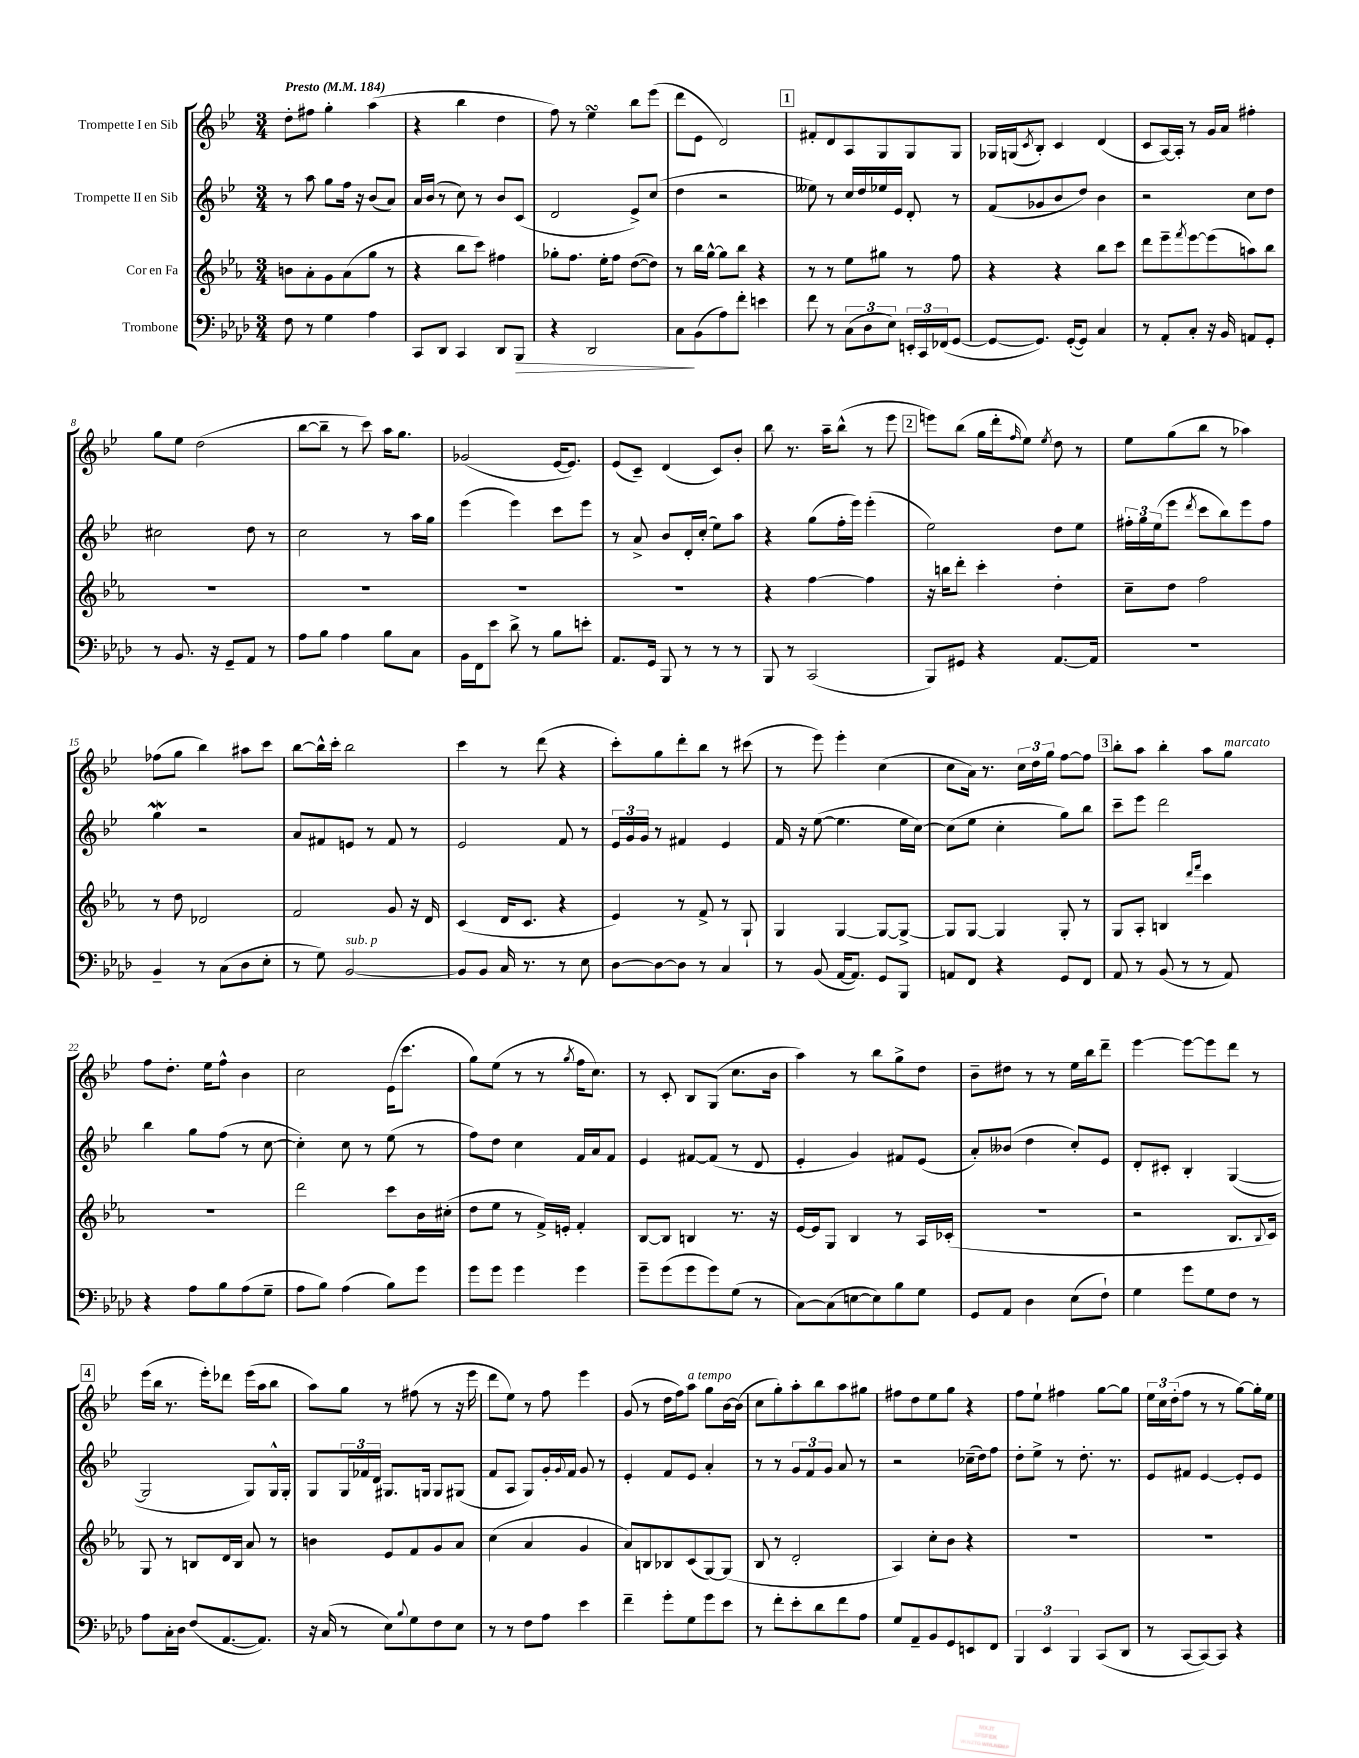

**kern	**dynam	**kern	**kern	**kern
*part4	*part4	*part3	*part2	*part1
*staff4	*staff4	*staff3	*staff2	*staff1
*I"Trombone	*	*I"Cor en Fa	*I"Trompette II en Sib	*I"Trompette I en Sib
*clefF4	*	*clefG2	*clefG2	*clefG2
*k[b-e-a-d-]	*	*k[b-e-a-]	*k[b-e-]	*k[b-e-]
*M3/4	*	*M3/4	*M3/4	*M3/4
*MM184	*	*MM184	*MM184	*MM184
=1	=1	=1	=1	=1
!	!	!	!	!LO:TX:a:B:t=Presto
8F\	.	8bn\L	8r	8dd'\L
8r	.	8a-'\	8aa\	8ff#X\J
4G\	.	8g\	8gg\L	4gg'\
.	.	(8a-\	16ff\Jk	.
.	.	.	16r	.
4A-\	.	8gg\J	(8b-/L	(4aa\
.	.	8r	8a/J)	.
=2	=2	=2	=2	=2
8CC/L	.	4r	16a/LL	4r
.	.	.	(16b-/JJ	.
8DD-/J	.	.	8r	.
4CC/	.	8bb-\L	8cc\)	4bb-\
.	.	8ccc\J)	8r	.
8DD-/L	.	4ff#X\	8b-/L	4dd\
!	!LO:HP:b	!	!	!
8BBB-/J	>	.	(8c/J	.
=3	=3	=3	=3	=3
4r	.	8gg-X'\L	2d/	8ff\)
.	.	8.ff\J	.	8r
2DD-/	.	.	.	4ee-sSSs\
.	.	16ee-'\KL	.	.
.	.	8ff\J	.	.
.	.	([8dd\L	8e-^/L)	8bb-\L
.	.	8dd\J])	(8cc/J	(8eee-\J
=4	=4	=4	=4	=4
8C\L	.	8r	4dd\	8ddd\L
(8BB-\	]	16bb-\LL	.	8e-\J
.	.	[16gg^^\JJ	.	.
8A-\)	.	8gg\L]	2r	2d/)
8f'\J	.	8bb-\J	.	.
4en\	.	4r	.	.
!!LO:REH:place=s1:t=1
=5	=5	=5	=5	=5
8f\	.	8r	8ee--X\)	8f#X'/L
8r	.	8r	8r	8d/
(12C\L	.	8ee-\L	16cc/LL	8A/
.	.	.	16dd/	.
12D-\	.	.	.	.
.	.	8gg#X\J	16ee-X/	8G/
12E-\J)	.	.	.	.
.	.	.	16e-/JJ	.
24EEn'/LL	.	8r	8d'/	8G/
24CC/	.	.	.	.
(24FF-X/J	.	.	.	.
[8GG/J	.	8ff\	8r	8G/J
=6	=6	=6	=6	=6
8GG/L_	.	4r	(8f/L	16G-X/LL
.	.	.	.	(16Gn/J
.	.	.	.	8qc/
8.GG/J])	.	.	8g-X/	8B-'/J)
.	.	4r	8b-/	4c/
([16GG'/KL	.	.	.	.
8GG/J])	.	.	8dd/J)	.
4C/	.	8bb-\L	4b-\	(4d/
.	.	8ccc\J	.	.
=7	=7	=7	=7	=7
8r	.	8ddd\L	2r	8c/L
8AA-'/L	.	8eee-~\	.	[16A/L)
.	.	.	.	16A'/JJ]
.	.	8qfff/	.	.
8C'/J	.	[8eee-\	.	8r
16r	.	(8eee-\]	.	16g/LL
16BB-/	.	.	.	16a/JJ
8AAn/L	.	8aan\)	8cc\L	4ff#X'\
8GG'/J	.	8bb-\J	8dd\J	.
!!LO:LB:g=z
=8	=8	=8	=8	=8
8r	.	2.r	2cc#X\	8gg\L
8.BB-/	.	.	.	8ee-\J
.	.	.	.	(2dd\
16r	.	.	.	.
8GG~/L	.	.	.	.
8AA-/J	.	.	8dd\	.
8r	.	.	8r	.
=9	=9	=9	=9	=9
8A-\L	.	2.r	2cc\	[8bb-\L
8B-\J	.	.	.	8bb-~\J]
4A-\	.	.	.	8r
.	.	.	.	8ccc\)
8B-\L	.	.	8r	16aa\KL
.	.	.	.	8.gg\J
8C\J	.	.	16aa\LL	.
.	.	.	16gg\JJ	.
=10	=10	=10	=10	=10
16BB-\LL	.	2.r	(4eee-\	(2g-X/
16FF\J	.	.	.	.
8e-\J	.	.	.	.
8d-^\	.	.	4eee-\)	.
8r	.	.	.	.
8B-\L	.	.	8ccc\L	[16e-/KL
.	.	.	.	8.e-/J])
8en'\J	.	.	8eee-\J	.
=11	=11	=11	=11	=11
8.AA-/L	.	2.r	8r	(8e-/L
.	.	.	8a^/	8c~/J)
16GG/Jk	.	.	.	.
8BBB-/	.	.	8b-/L	(4d/
8r	.	.	16d'/L	.
.	.	.	(16cc'/JJ	.
8r	.	.	8ee-\L)	8c/L)
8r	.	.	8aa\J	8b-'/J
=12	=12	=12	=12	=12
8BBB-/	.	4r	4r	8bb-\
8r	.	.	.	8.r
(2CC/	.	[4ff\	(8gg\L	.
.	.	.	.	16aa~\KL
.	.	.	16ff'\L	(8bb-^^\J
.	.	.	16eee-\JJ)	.
.	.	4ff\]	(4eee-'\	8r
.	.	.	.	8eee-\
!!LO:REH:place=s1:t=2
=13	=13	=13	=13	=13
8BBB-/L)	.	16r	2ee-\)	8eeen\L)
.	.	16bbn\KL	.	.
8GG#X/J	.	8ddd'\J	.	(8bb-\J
4r	.	4ccc'\	.	16gg\LL
.	.	.	.	16ddd'\J
.	.	.	.	16qqff/
.	.	.	.	8ee-\J)
.	.	.	.	8qee-/
[8.AA-/L	.	4dd'\	8dd\L	8dd\
.	.	.	8ee-\J	8r
16AA-/Jk]	.	.	.	.
=14	=14	=14	=14	=14
2.r	.	8cc~\L	24ff#X'\LL	8ee-\L
.	.	.	24gg\	.
.	.	.	(24ee-\J	.
.	.	8dd\J	8eee-\J	(8gg\
.	.	.	8qddd/	.
.	.	2ff\	8ccc\L	8bb-\J
.	.	.	8bb-\)	8r
.	.	.	8eee-\	4aa-X\)
.	.	.	8ff#\J	.
!!LO:LB:g=z
=15	=15	=15	=15	=15
4BB-~/	.	8r	4ggW\	(8ff-X\L
.	.	8dd\	.	8gg\J
8r	.	2d-X/	2r	4bb-\)
(8C\L	.	.	.	.
8D-\	.	.	.	8aa#X\L
8E-'\J	.	.	.	8ccc\J
=16	=16	=16	=16	=16
8r	.	2f/	8a/L	[8bb-\L
8G\)	.	.	8f#X/	16bb-^^\L]
.	.	.	.	16ccc'\JJ
!LO:TX:a:i:t=sub. p	!	!	!	!
[2BB-/	.	.	8en/J	2bb-\
.	.	.	8r	.
.	.	8g/	8f#/	.
.	.	16r	8r	.
.	.	16d/	.	.
=17	=17	=17	=17	=17
8BB-/L]	.	(4c/	2e-/	4ccc\
8BB-/J	.	.	.	.
16C/	.	16d/KL	.	8r
8.r	.	8.c/J	.	.
.	.	.	.	(8ddd\
8r	.	4r	8f/	4r
8E-\	.	.	8r	.
=18	=18	=18	=18	=18
[8D-\L	.	4e-/)	24e-/LL	8ccc'\L)
.	.	.	24g/	.
.	.	.	24g/JJ	.
8D-\_	.	.	8r	8gg\
8D-\J]	.	8r	4f#X/	8ddd'\
8r	.	8f^/	.	8bb-\J
4C/	.	8r	4e-/	8r
.	.	8G`/	.	(8ccc#X\
=19	=19	=19	=19	=19
8r	.	4G/	16f/	8r
.	.	.	16r	.
(8BB-/	.	.	([8ee-\	8eee-\)
[16AA-/KL	.	[4G/	4.ee-\]	4eee-'\
8.AA-/J])	.	.	.	.
8GG/L	.	8G/L_	.	(4cc\
8BBB-/J	.	8G^/J_	16ee-\LL	.
.	.	.	[16cc\JJ)	.
=20	=20	=20	=20	=20
8AAn/L	.	8G/L]	(8cc\L]	8cc\L
8FF/J	.	[8G/J	8ee-\J	16a\Jk)
.	.	.	.	8.r
4r	.	4G/]	4cc'\	.
.	.	.	.	24cc\LL
.	.	.	.	24dd\
.	.	.	.	24gg\JJ
8GG/L	.	8G'/	8gg\L)	[8ff\L
8FF/J	.	8r	8bb-\J	8ff\J]
!!LO:REH:place=s1:t=3
=21	=21	=21	=21	=21
8AA-/	.	8G/L	8ccc~\L	8bb-'\L
8r	.	8A-'/J	8eee-\J	8aa\J
(8BB-/	.	4Bn/	2ddd\	4bb-'\
8r	.	.	.	.
.	.	16qqddd/LL	.	.
.	.	16qqfff/JJ	.	.
8r	.	4ccc\	.	8aa\L
!	!	!	!	!LO:TX:a:i:t=marcato
8AA-/)	.	.	.	8gg\J
!!LO:LB:g=z
=22	=22	=22	=22	=22
4r	.	2.r	4bb-\	8ff\L
.	.	.	.	8.dd'\J
8A-\L	.	.	8gg\L	.
.	.	.	.	16ee-\KL
8B-\	.	.	(8ff\J	8ff^^\J
(8A-\	.	.	8r	4b-\
8G~\J	.	.	[8cc\	.
=23	=23	=23	=23	=23
8A-\L	.	2ddd\	4cc'\])	2cc\
8B-\J)	.	.	.	.
(4A-\	.	.	8cc\	.
.	.	.	8r	.
8B-\L)	.	8ccc\L	(8ee-\	(16e-\KL
.	.	.	.	8.ccc\J
8g\J	.	16b-\L	8r	.
.	.	(16cc#X'\JJ	.	.
=24	=24	=24	=24	=24
8g\L	.	8dd\L	8ff\L)	8gg\L)
8g\J	.	8ee-\J	8dd\J	(8ee-\J
4g\	.	8r	4cc\	8r
.	.	16f^/LL)	.	8r
.	.	16en'/JJ	.	.
.	.	.	.	8qgg/
4g\	.	4f'/	16f/LL	16ff\KL
.	.	.	16a/J	8.cc\J)
.	.	.	8f/J	.
=25	=25	=25	=25	=25
8g~\L	.	[8B-/L	4e-/	8r
(8g\	.	8B-/J]	.	8c'/
8g\	.	4Bn/	[8f#X/L	8B-/L
8g\)	.	.	(8f#/J]	(8G/J
(8G\J	.	8.r	8r	8.cc\L
8r	.	.	8d/	.
.	.	16r	.	16b-\Jk
=26	=26	=26	=26	=26
[8C\L)	.	[16e-/LL	4e-'/	4aa\)
.	.	16e-/J]	.	.
(8C\]	.	8G/J	.	.
[8En\	.	4B-/	4g/)	8r
8E\])	.	.	.	8bb-\L
8B-\	.	8r	8f#X/L	8gg^\
8G\J	.	16A-/LL	(8e-/J	8dd\J
.	.	(16c-X'/JJ	.	.
=27	=27	=27	=27	=27
8GG/L	.	2.r	8a'/L)	8b-~\L
8AA-/J	.	.	(8b--X/J	8dd#X\J
4D-\	.	.	4dd\	8r
.	.	.	.	8r
(8E-\L	.	.	8cc'/L)	16ee-\LL
.	.	.	.	16bb-\J
8F`\J)	.	.	8e-/J	8ddd~\J
=28	=28	=28	=28	=28
4G\	.	2r	8d'/L	[4eee-\
.	.	.	8c#X'/J	.
8g\L	.	.	4B-'/	8eee-\L_
8G\	.	.	.	8eee-\]
8F\J	.	8.B-/L	([4G/	8ddd\J
8r	.	.	.	8r
.	.	8qqB-/	.	.
.	.	16c/Jk)	.	.
!!LO:LB:g=z
!!LO:REH:place=s1:t=4
=29	=29	=29	=29	=29
8A-\L	.	8G/	2G/]	(16eee-\LL
.	.	.	.	16bb-\JJ
16C'\L	.	8r	.	8.r
16D-\JJ	.	.	.	.
(8F/L	.	8Bn/L	.	.
.	.	.	.	16eee-'\KL)
[8.AA-/	.	16d/L	.	8ddd-X\J
.	.	16B/JJ	.	.
.	.	8a-/	8G/L)	(16eee-\LL
8.AA-/J])	.	.	.	16aa\J
.	.	8r	16G^^/L	8bb-\J
.	.	.	16G'/JJ	.
=30	=30	=30	=30	=30
16r	.	4bn\	8G/L	8aa\L)
(16C/	.	.	.	.
8r	.	.	24G/L	8gg\J
.	.	.	24f-X/	.
.	.	.	24d/JJ	.
8E-\L)	.	8e-/L	8.G#X/L	8r
8qqB-/	.	.	.	.
8G\	.	8f/	.	(8ff#X\
.	.	.	16Gn/Jk	.
8F\	.	8g/	8G/L	8r
8E-\J	.	8a-/J	(8G#X/J	16r
.	.	.	.	16eee-\
=31	=31	=31	=31	=31
8r	.	(4cc\	8f/L	8ddd\L
8r	.	.	8A/J	8ee-\J)
8F\L	.	4a-/	8G/L)	8r
8A-\J	.	.	16g'/L	8ff\
.	.	.	8qqg/	.
.	.	.	16f/JJ	.
4e-\	.	4g/	8g/	4eee-\
.	.	.	8r	.
=32	=32	=32	=32	=32
4f~\	.	8a-/L)	4e-'/	(8g/
.	.	8Bn/	.	8r
8g'\L	.	8B-X/	8f/L	16dd\LL
.	.	.	.	16ff\J)
!	!	!	!	!LO:TX:a:i:t=a tempo
8G\	.	(8c/	8e-/J	8aa\J
8g\	.	[8G/)	4a'/	8gg\L
8e-\J	.	(8G/J]	.	[16b-\L
.	.	.	.	(16b-\JJ]
=33	=33	=33	=33	=33
8r	.	8B-/	8r	8cc\L
8f'\L	.	8r	8r	8gg'\)
8e-'\	.	2d'/	12g/L	8aa'\
.	.	.	12f/	.
8d-\	.	.	.	8bb-\
.	.	.	12g/J	.
8f\	.	.	8a/	8aa\
8A-\J	.	.	8r	8gg#X\J
=34	=34	=34	=34	=34
8G/L	.	4A-/)	2r	8ff#X\L
8AA-~/	.	.	.	8dd\
8BB-/	.	8cc'\L	.	8ee-\
8GG/	.	8b-\J	.	8gg\J
8EEn/	.	4r	(16cc-X~\LL	4r
.	.	.	16dd\J)	.
8FF/J	.	.	8ff\J	.
=35	=35	=35	=35	=35
6BBB-/	.	2.r	8dd'\L	8ff\L
.	.	.	8ee-^\J	8ee-`\J
6EE-/	.	.	.	.
.	.	.	8r	4ff#X\
6BBB-/	.	.	.	.
.	.	.	8.dd'\	.
(8CC/L	.	.	.	[8gg\L
.	.	.	8.r	.
8DD-/J	.	.	.	8gg\J]
=36	=36	=36	=36	=36
8r	.	2.r	8e-/L	24ee-\LL
.	.	.	.	24cc\
.	.	.	.	(24dd'\J
[8CC/L	.	.	8f#X/J	8ff\J
8CC/_)	.	.	[4e-/	8r
8CC/J]	.	.	.	8r
4r	.	.	8e-'/L]	[8gg\L)
.	.	.	8e-/J	16gg'\L]
.	.	.	.	16ee-\JJ
==	==	==	==	==
*-	*-	*-	*-	*-
